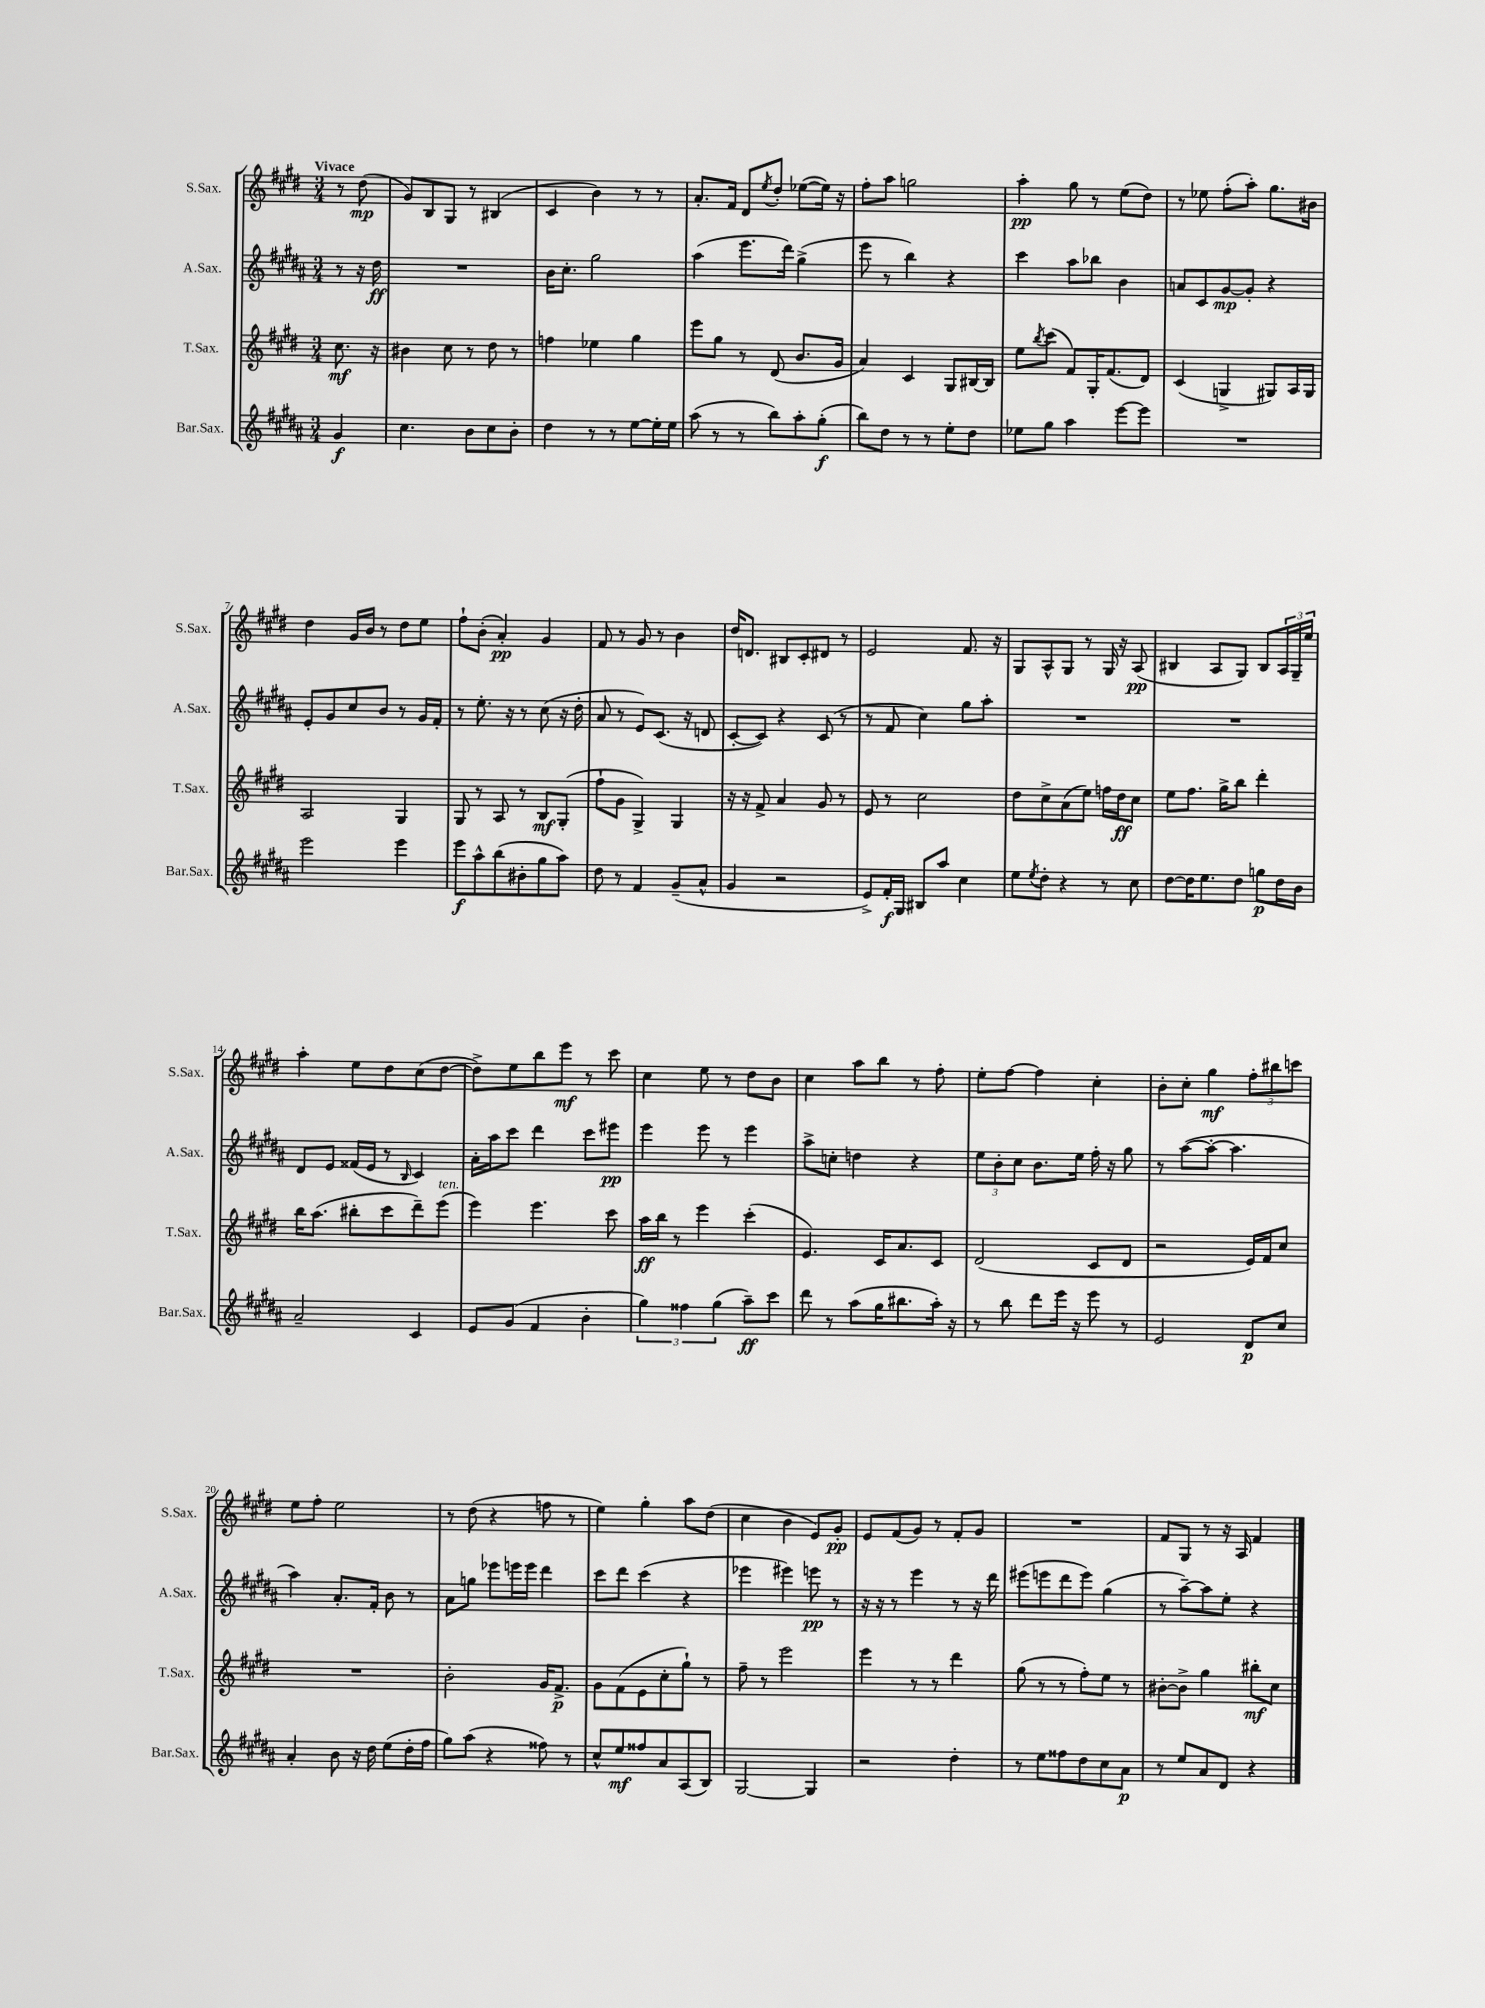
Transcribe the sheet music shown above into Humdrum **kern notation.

**kern	**kern	**kern	**kern
*staff4	*staff3	*staff2	*staff1
*clefG2	*clefG2	*clefG2	*clefG2
*k[f#c#g#d#a#]	*k[f#c#g#d#]	*k[f#c#g#d#a#]	*k[f#c#g#d#]
*M3/4	*M3/4	*M3/4	*M3/4
4g#/	8.cc#\	8r	8r
.	.	16r	(8dd#\
.	16r	16dd#\	.
=	=	=	=
4.cc#\	4b#\	2.r	8g#/L)
.	.	.	8B/
.	8cc#\	.	8G#/J
8b\L	8r	.	8r
8cc#\	8dd#\	.	(4B#/
8b'\J	8r	.	.
=	=	=	=
4dd#\	4ff\	16b\LK	4c#/
.	.	8.cc#'\J	.
8r	4ee-\	2gg#\	4b\)
8r	.	.	.
[8ee\L	4gg#\	.	8r
16ee'\]L	.	.	8r
16ee\JJ	.	.	.
=	=	=	=
(8aa#\	8eee\L	(4aa#\	8.a'/L
8r	8gg#\J	.	.
.	.	.	16f#/Jk
8r	8r	8.eee\L	8d#/L
.	.	.	8qee/
8bb\L)	(8d#/	.	8dd#'/J
.	.	16ddd#\Jk)	.
8aa#'\	8.b/L	(4gg#^\	([8ee-\L
(8gg#'\J	.	.	16ee-\]Jk)
.	16g#/Jk	.	16r
=	=	=	=
8bb\L)	4a/)	8eee\	8ff#'\L
8dd#\J	.	8r	8aa\J
8r	4c#/	4bb\)	2gg\
8r	.	.	.
8ee'\L	8G#/L	4r	.
8dd#\J	[16B#/L	.	.
.	16B#/]JJ	.	.
=	=	=	=
8ee-\L	8ee\L	4ccc#\	4aa'\
.	8qbb/	.	.
8gg#\J	(8ccc#\J	.	.
4aa#\	8f#/L)	8aa#\L	8gg#\
.	16G#'/K	8bb-\J	8r
.	(8.f#/	.	.
[8eee\L	.	4b\	(8ee\L
8eee\]J	8d#/J)	.	8dd#\J)
=	=	=	=
2.r	(4c#/	8a/L	8r
.	.	8c#/	8ee-\
.	4G^/	[8g#/	(8ff#'\L
.	.	8g#'/]J	8aa'\J)
.	8G#/L)	4r	8.gg#\L
.	16A/L	.	.
.	16G#/JJ	.	16b#\Jk
=	=	=	=
2eee\	2A/	8e'/L	4dd#\
.	.	8g#/	.
.	.	8cc#/	16g#/LL
.	.	.	16b/JJ
.	.	8b/J	8r
4eee\	4G#/	8r	8dd#\L
.	.	16g#/LL	8ee\J
.	.	16f#'/JJ	.
=	=	=	=
8eee\L	8G#/	8r	8ff#`\L
8aa#^^\	8r	8.ee'\	(8b'\J
(8bb\	8A/	.	4a'/)
.	.	16r	.
8b#'\	8r	8r	.
8gg#\	8B/L	(8cc#\	4g#/
8aa#\J)	(8G#'/J	16r	.
.	.	16dd#'\	.
=	=	=	=
8dd#\	8ff#`\L	8a#/	8f#/
8r	8g#\J	8r	8r
4f#/	4G#^/)	8e/L)	8g#/
.	.	(8.c#/J	8r
(8g#~/L	4G#/	.	4b\
.	.	16r	.
8a#^^/J	.	8d/	.
=	=	=	=
4g#/	16r	[8c#'/L	16dd#/LK
.	16r	.	8.d/J
.	8f#^/	8c#/]J)	.
2r	4a/	4r	8B#/L
.	.	.	8c#'/
.	8g#/	(8c#/	8d#/J
.	8r	8r	8r
=	=	=	=
8e^/L)	8e/	8r	2e/
16f#'/L	8r	8f#/	.
16G#/JJ	.	.	.
8B#/L	2cc#\	4cc#\)	.
8aa#/J	.	.	.
4cc#\	.	8gg#\L	8.f#/
.	.	8aa#'\J	.
.	.	.	16r
=	=	=	=
8ee\L	8dd#\L	2.r	8G#/L
8qee/	.	.	.
8dd#'\J	8cc#^\	.	8A^^/
4r	(8a\	.	8G#/J
.	8ee\J)	.	8r
8r	16ff\LL	.	16G#/
.	16dd#\J	.	16r
8cc#\	8cc#\J	.	(8A/
=	=	=	=
[8dd#\L	8ee\L	2.r	4B#/
16dd#\]K	8.ff#\J	.	.
8.ee\	.	.	.
.	.	.	8A/L
.	16gg#^\LK	.	.
8dd#\J	8bb\J	.	8G#/J)
8gg\L	4ddd#'\	.	8B#/L
16dd#\L	.	.	24A/L
.	.	.	24G#~/
16b\JJ	.	.	.
.	.	.	24ee/JJ
=	=	=	=
2a#~/	16bb\LK	8d#/L	4aa'\
.	(8.aa\J	.	.
.	.	8e/J	.
.	8bb#'\L	(16f##/LL	8ee\L
.	.	16e/JJ	.
.	8ccc#\	8r	8dd#\
.	.	16qqB/	.
4c#/	8ddd#~\)	4c#/)	(8cc#\
.	(8eee\J	.	[8dd#\J
=	=	=	=
8e/L	4eee\)	16a#'\LL	8dd#^\]L)
.	.	16aa#\J	.
(8g#/J	.	8ccc#\J	8ee\
4f#/	4.eee\	4ddd#\	8bb\
.	.	.	8eee\J
4b'\	.	8ccc#\L	8r
.	8ccc#\	8eee#\J	8ccc#\
=	=	=	=
6gg#\)	16aa\LL	4eee\	4cc#\
.	16bb\JJ	.	.
.	8r	.	.
6ff##\	.	.	.
.	4eee\	8eee\	8ee\
(6gg#\	.	.	.
.	.	8r	8r
8aa#~\L)	(4ccc#'\	4eee\	8dd#\L
8ccc#\J	.	.	8b\J
=	=	=	=
8ddd#\	4.e/)	8aa#^\L	4cc#\
8r	.	8cc'\J	.
(8aa#\L	.	4dd\	8aa\L
16gg#\K	16c#/LK	.	8bb\J
8.bb#\	8.a/	.	.
.	.	4r	8r
16aa#'\Jk)	8c#/J	.	8ff#'\
16r	.	.	.
=	=	=	=
8r	(2d#/	12ee\L	8ee'\L
.	.	12b'\	.
8bb\	.	.	[8ff#\J
.	.	12cc#\J	.
8ddd#\L	.	8.b\L	4ff#\]
16eee\Jk	.	.	.
16r	.	16ee\Jk	.
8eee\	8c#/L	16ff#'\	4cc#'\
.	.	16r	.
8r	8d#/J	8gg#\	.
=	=	=	=
2e/	2r	8r	8b'\L
.	.	([8aa#\L	8cc#'\J
.	.	8aa#'\_J	4gg#\
.	.	4.aa#\]	.
8d#/L	16e/LL)	.	12ff#'\L
.	16f#/J	.	.
.	.	.	12bb#\
8cc#/J	8cc#/J	.	.
.	.	.	12ccc\J
=	=	=	=
4a#'/	2.r	4aa#\)	8ee\L
.	.	.	8ff#'\J
8b\	.	8.a#'/L	2ee\
16r	.	.	.
16dd#\	.	16f#'/Jk	.
(8ee\L	.	8b\	.
16dd#'\L	.	8r	.
16ff#\JJ	.	.	.
=	=	=	=
8gg#\L)	2b'\	8a#\L	8r
(8aa#\J	.	8gg\J	(8dd#\
4r	.	8eee-\L	4r
.	.	16eee\L	.
.	.	16eee\JJ	.
8ff##\)	16g#/LK	4ddd#\	8ff\
.	8.f#^/J	.	.
8r	.	.	8r
=	=	=	=
8cc#^^/L	8g#\L	8ccc#\L	4ee\)
8ee/	(8f#\	8ddd#\J	.
8ff##/	8e\	(4ccc#\	4gg#'\
8a#/	8cc#'\	.	.
(8A#/	8gg#`\J)	4r	8aa\L
8B/J)	8r	.	(8dd#\J
=	=	=	=
[2G#/	8ff#~\	4eee-\	4cc#\
.	8r	.	.
.	2eee\	4eee#\)	4b\
4G#/]	.	8eee\	8e/L)
.	.	8r	8g#'/J
=	=	=	=
2r	4eee\	16r	8e/L
.	.	16r	.
.	.	8r	(8f#/
.	8r	4eee\	8g#/J)
.	8r	.	8r
4dd#'\	4ddd#\	8r	8f#'/L
.	.	16r	8g#/J
.	.	16ddd#\	.
=	=	=	=
8r	(8gg#\	(8eee#\L	2.r
8ee\L	8r	8eee\	.
8ff##\	8r	8ddd#\	.
8dd#\	8ff#'\L)	8eee\J)	.
8cc#\	8ee\J	(4gg#\	.
8a#\J	8r	.	.
=	=	=	=
8r	[8b#'\L	8r	8f#/L
8ee/L	8b#^\]J	[8aa#~\L)	8G#/J
8a#/	4gg#\	8aa#\]	8r
8d#/J	.	8ee'\J	16r
.	.	.	16A/
4r	8bb#'\L	4r	4f#/
.	8cc#\J	.	.
==	==	==	==
*-	*-	*-	*-
